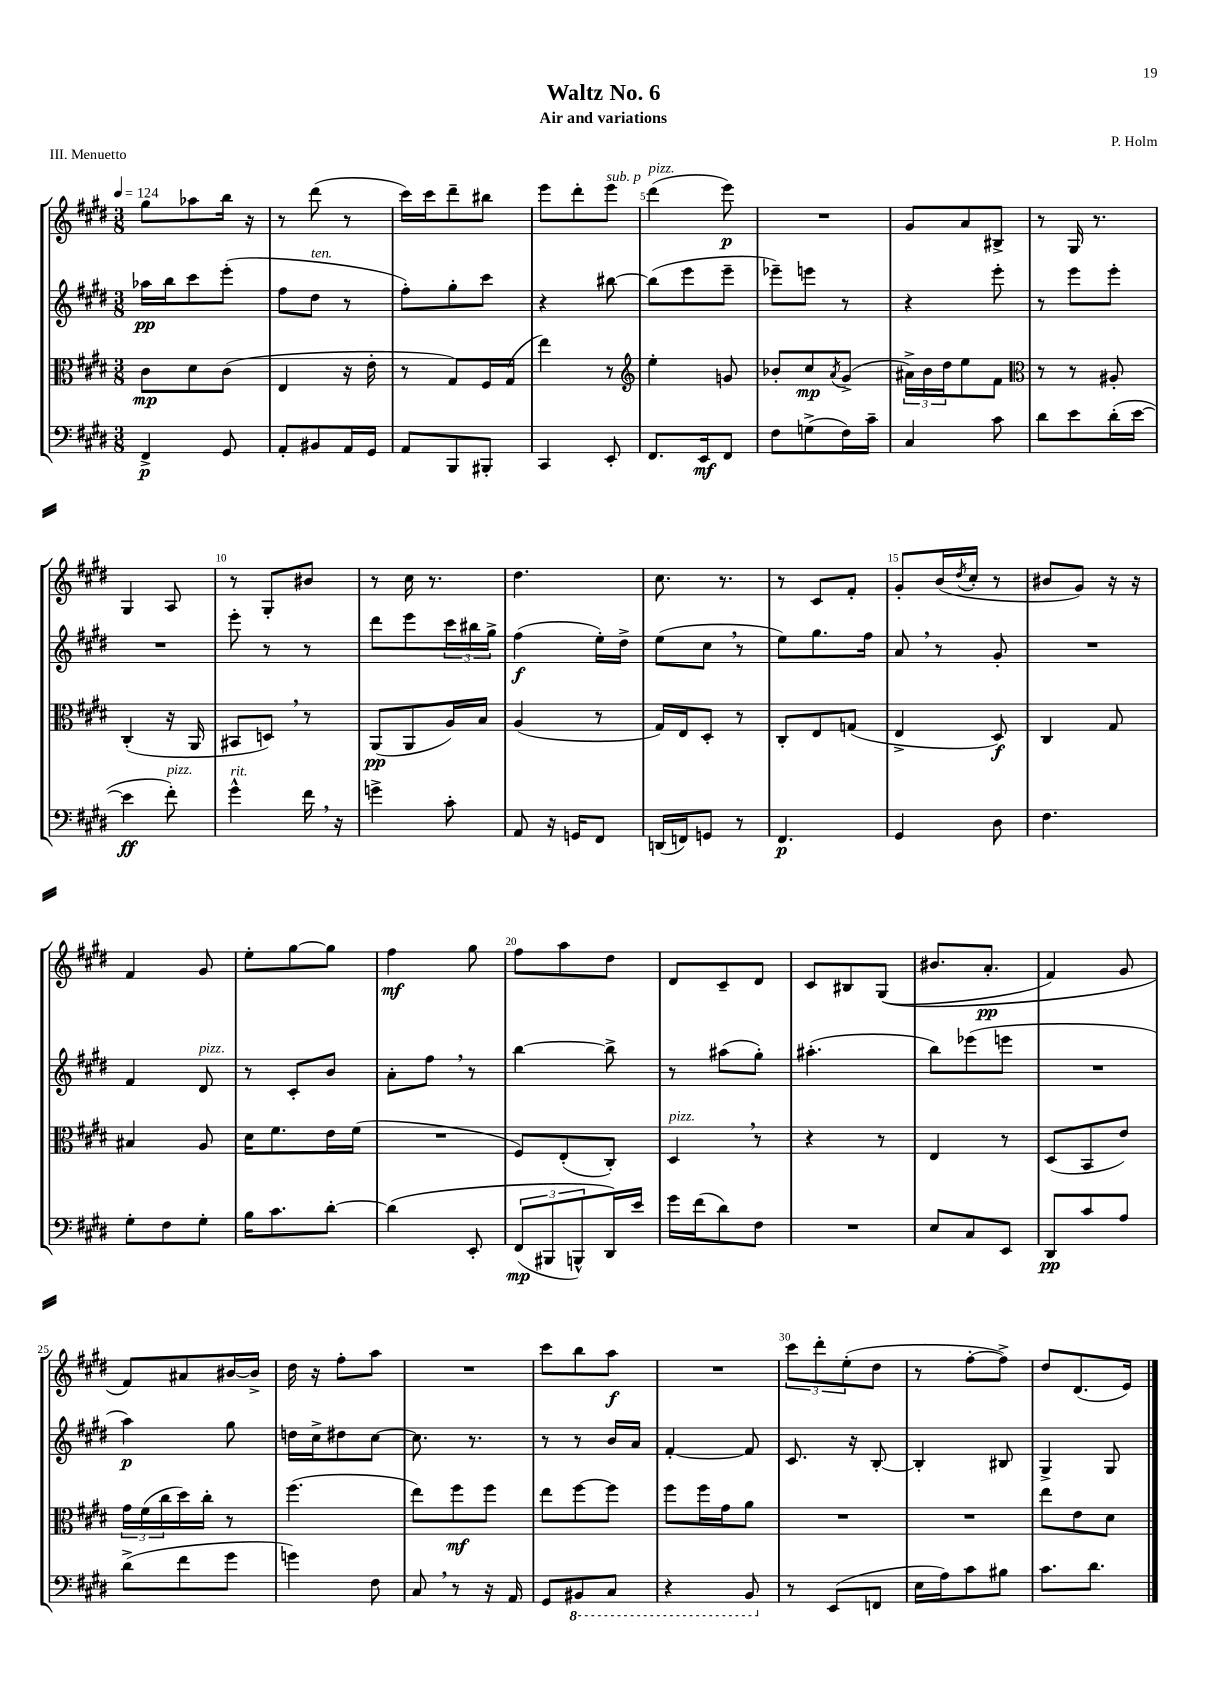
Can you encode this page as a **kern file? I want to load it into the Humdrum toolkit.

**kern	**kern	**kern	**kern
*staff4	*staff3	*staff2	*staff1
*clefF4	*clefC3	*clefG2	*clefG2
*k[f#c#g#d#]	*k[f#c#g#d#]	*k[f#c#g#d#]	*k[f#c#g#d#]
*M3/8	*M3/8	*M3/8	*M3/8
*MM124	*MM124	*MM124	*MM124
4FF#^	8c#	16aa-	8gg#
.	.	16bb	.
.	8d#	8ccc#	8aa-
8GG#	(8c#	(8eee'	16bb
.	.	.	16r
=	=	=	=
8AA'	4E	8ff#	8r
8BB#	.	8dd#	(8ddd#
16AA	16r	8r	8r
16GG#	16e'	.	.
=	=	=	=
8AA	8r	8ff#')	16ccc#)
.	.	.	16ccc#
8BBB	8G#)	8gg#'	8ddd#~
8BBB#'	16F#	8ccc#	8bb#
.	(16G#	.	.
=	=	=	=
4CC#	4ee)	4r	8eee
.	.	.	8ddd#'
8EE'	8r	[8bb#	8eee
=	=	=	=
*	*clefG2	*	*
8.FF#	4ee'	(8bb#]	(4ddd#
.	.	8eee	.
16EE	.	.	.
8FF#	8g	8eee~	8eee)
=	=	=	=
8F#	8b-'	8eee-~)	4.r
(8G^	8cc#	8eee	.
.	8qa	.	.
16F#)	(8g#^	8r	.
16c#~	.	.	.
=	=	=	=
4C#	24a#^)	4r	8g#
.	24b	.	.
.	24dd#	.	.
.	8ee	.	8a
8c#	8f#	8eee'	8B#^
=	=	=	=
*	*clefC3	*	*
8d#	8r	8r	8r
8e	8r	8eee	16G#
.	.	.	8.r
(16d#'	8A#'	8eee'	.
[16e	.	.	.
=	=	=	=
4e]	(4C#'	4.r	4G#
8f#')	16r	.	8A
.	16AA	.	.
=	=	=	=
4g#^^	8BB#	8eee'	8r
.	8D)	8r	8G#'
16f#	8r	8r	8b#
16r	.	.	.
=	=	=	=
4g^	(8AA	8ddd#	8r
.	8AA	8eee	16cc#
.	.	.	8.r
8c#'	16A)	24ccc#	.
.	.	24bb#	.
.	16B	.	.
.	.	24gg#^	.
=	=	=	=
8AA	(4A	(4ff#	4.dd#
16r	.	.	.
16GG	.	.	.
8FF#	8r	16ee')	.
.	.	16dd#^	.
=	=	=	=
(16DD	16G#)	(8ee	8.cc#
16FF)	16E	.	.
8GG	8D#'	8cc#	.
.	.	.	8.r
8r	8r	8r	.
=	=	=	=
4.FF#	8C#'	8ee)	8r
.	8E	8.gg#	8c#
.	(8G	.	8f#'
.	.	16ff#	.
=	=	=	=
4GG#	4E^	8a	8g#'
.	.	8r	(16b
.	.	.	8qdd#
.	.	.	16cc#'
8D#	8D#)	8g#'	8r
=	=	=	=
4.F#	4C#	4.r	8b#
.	.	.	8g#)
.	8G#	.	16r
.	.	.	16r
=	=	=	=
8G#'	4B#	4f#	4f#
8F#	.	.	.
8G#'	8A	8d#	8g#
=	=	=	=
16B	16d#	8r	8ee'
8.c#	8.f#	.	.
.	.	8c#'	[8gg#
[8d#'	16e	8b	8gg#]
.	(16f#	.	.
=	=	=	=
&(4d#]	4.r	8a'	4ff#
.	.	8ff#	.
8EE'	.	8r	8gg#
=	=	=	=
(12FF#	8F#)	[4bb	8ff#
12BBB#	.	.	.
.	(8E'	.	8aa
12BBB^^)	.	.	.
16DD#&)	8C#')	8bb^]	8dd#
16e	.	.	.
=	=	=	=
16g#	4D#	8r	8d#
(16f#	.	.	.
8d#)	.	(8aa#	8c#~
8F#	8r	8gg#')	8d#
=	=	=	=
4.r	4r	(4.aa#'	8c#
.	.	.	8B#
.	8r	.	&((8G#
=	=	=	=
8E	4E	8bb)	8.b#
8C#	.	(8eee-	.
.	.	.	8.a'
8EE	8r	8eee	.
=	=	=	=
8DD#	(8D#	4.r	4f#)
8c#	8BB	.	.
8A	8e)	.	8g#
=	=	=	=
(8d#^	24g#	4aa)	8f#&)
.	(24f#	.	.
.	24cc#	.	.
8f#	16dd#)	.	8a#
.	16cc#'	.	.
8g#	8r	8gg#	[16b#
.	.	.	16b#^]
=	=	=	=
4g)	(4.ff#	16dd	16dd#
.	.	16cc#^	16r
.	.	8dd#	8ff#'
8F#	.	[8cc#	8aa
=	=	=	=
8C#	8ee)	8.cc#]	4.r
8r	8ff#	.	.
.	.	8.r	.
16r	8ff#	.	.
16AA	.	.	.
=	=	=	=
8GG#	8ee	8r	8ccc#
8BBB#	[8ff#	8r	8bb
8CC#	8ff#]	16b	8aa
.	.	16a	.
=	=	=	=
4r	8ff#	[4f#'	4.r
.	16ff#	.	.
.	16g#	.	.
8BBB	8a	8f#]	.
=	=	=	=
8r	4.r	8.c#	12ccc#
.	.	.	12ddd#'
(8EE	.	.	.
.	.	.	(12ee'
.	.	16r	.
8FF	.	[8B'	8dd#
=	=	=	=
16E	4.r	4B']	8r
16A)	.	.	.
8c#	.	.	[8ff#'
8B#	.	8B#	8ff#^])
=	=	=	=
8.c#	8ee	4G#^	8dd#
.	8e	.	(8.d#
8.d#	.	.	.
.	8d#	8G#	.
.	.	.	16e)
==	==	==	==
*-	*-	*-	*-
